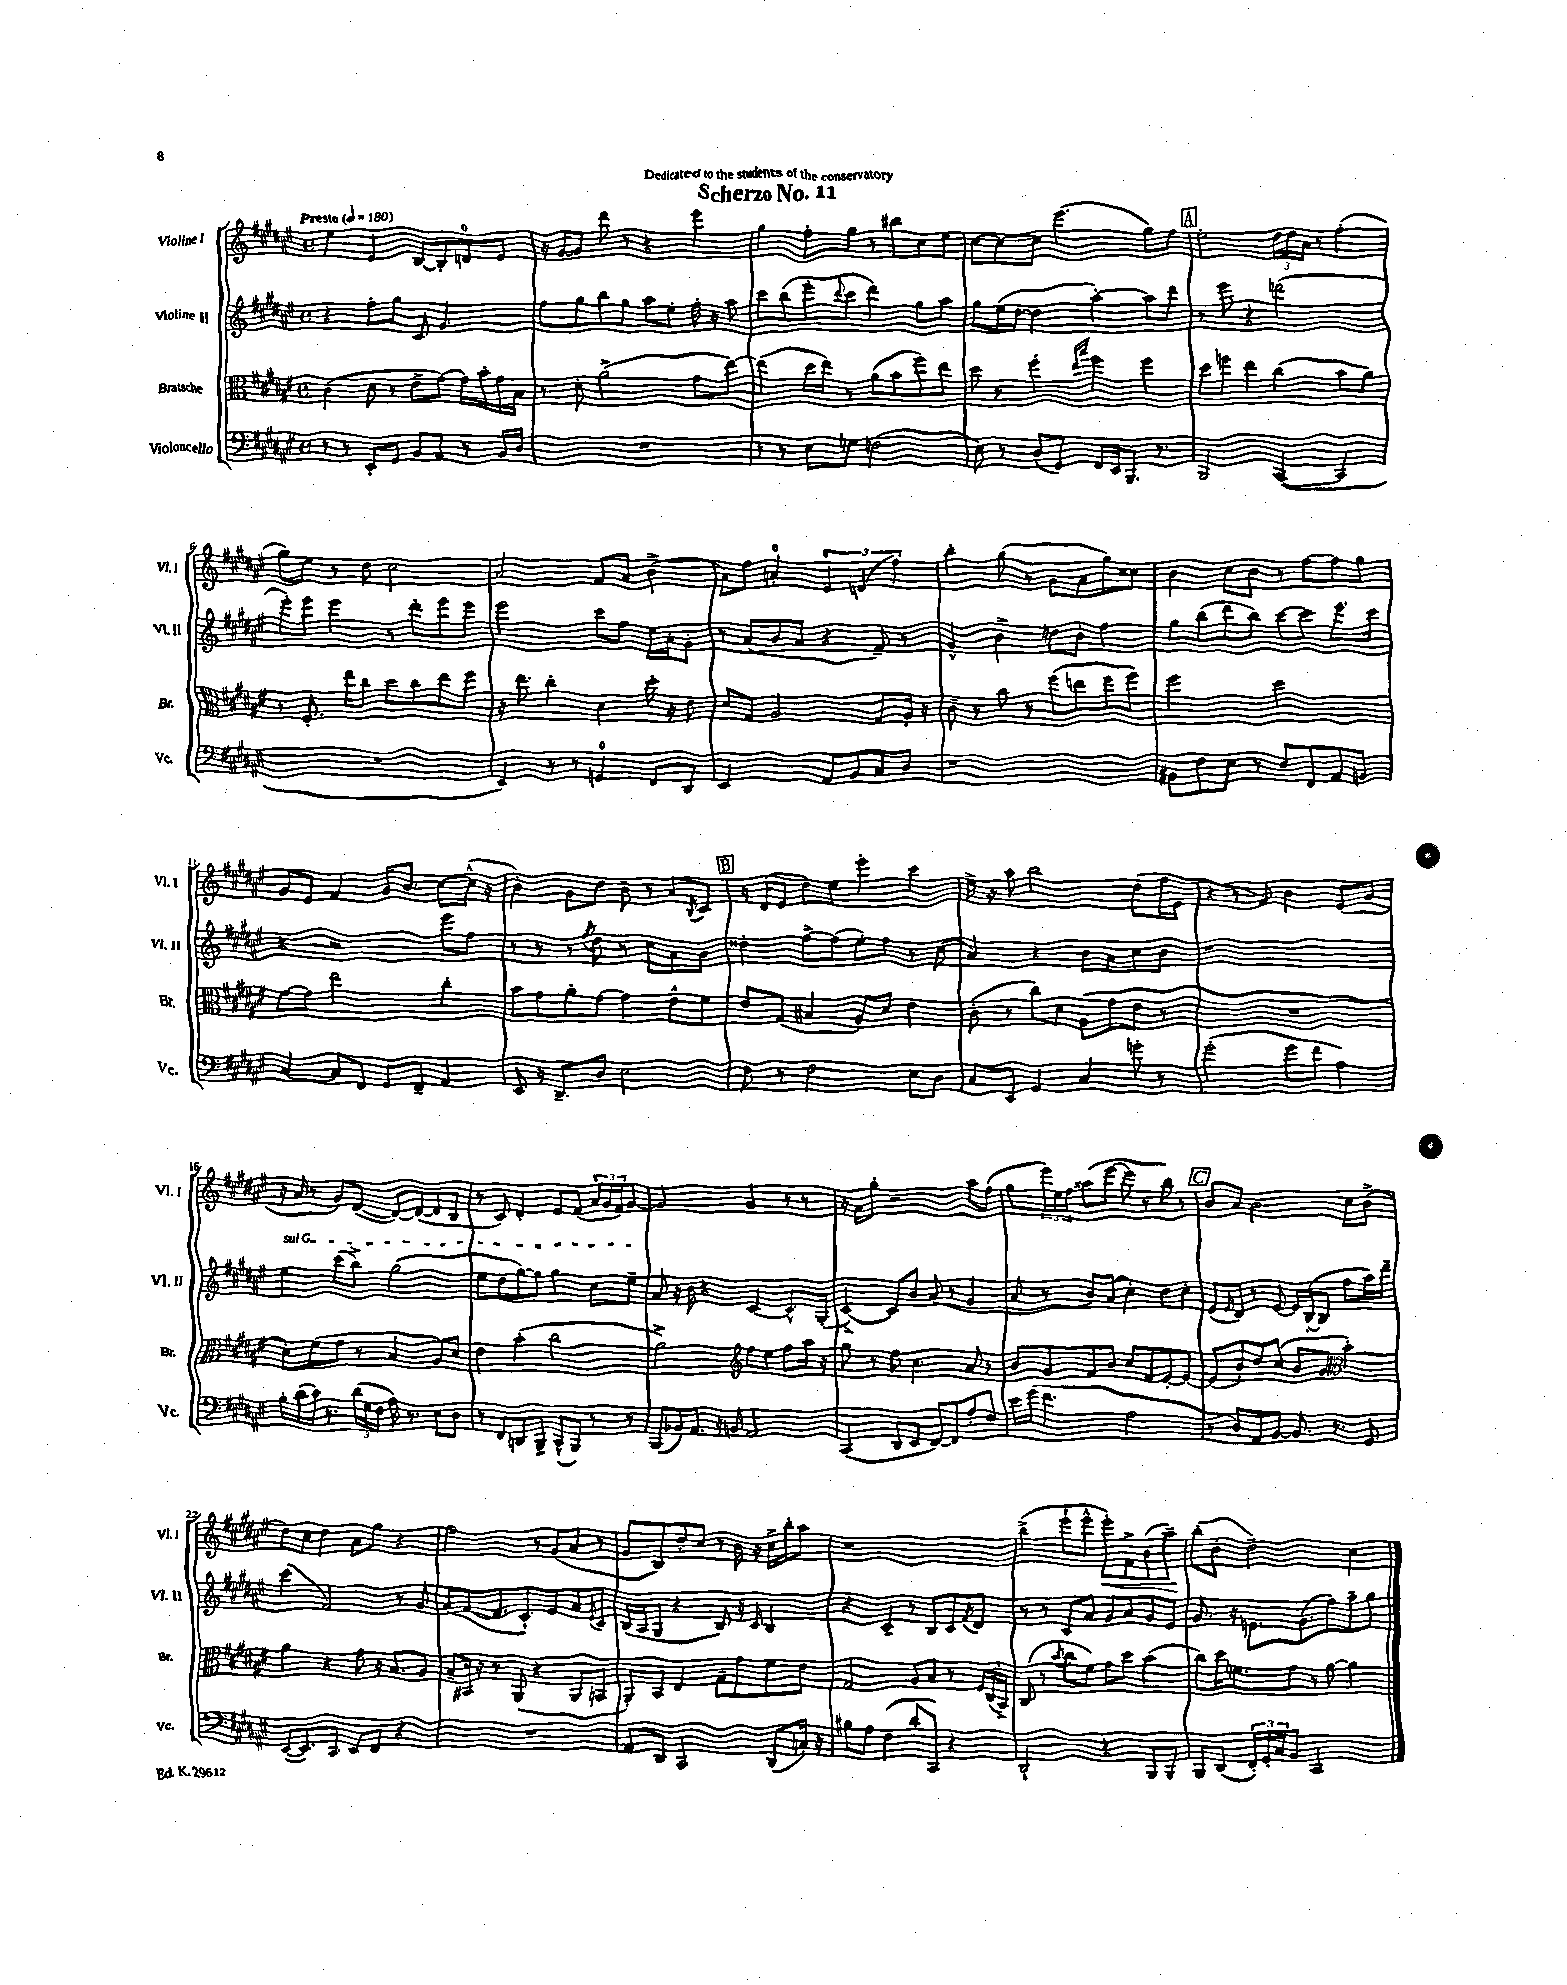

**kern	**kern	**kern	**kern
*staff4	*staff3	*staff2	*staff1
*clefF4	*clefC3	*clefG2	*clefG2
*k[f#c#g#d#a#e#]	*k[f#c#g#d#a#e#]	*k[f#c#g#d#a#e#]	*k[f#c#g#d#a#e#]
*M4/4	*M4/4	*M4/4	*M4/4
*met(c)	*met(c)	*met(c)	*met(c)
*MM180	*MM180	*MM180	*MM180
8r	(4c#\	4r	4ee#\
8r	.	.	.
8EE#'/L	8d#\	8ff#'\L	4e#/
8GG#/J	8r	8gg#\J	.
8BB/L	8e#^\L	8c#/	[8B/L
8AA#/J	[8g#\J)	4.g#/	8B'/]
8r	16g#\]LL	.	8d/
.	16b'\	.	.
16BB/LL	16g#\	.	8e#/J
16D#/JJ	16B\JJ	.	.
=	=	=	=
1r	8r	8ff#\L	16r
.	.	.	[16g#/LK
.	8d#'\	8gg#\	8g#/]J
.	(2a#^\	8bb\	8ddd#\
.	.	8gg#\J	8r
.	.	8aa#\L	4r
.	.	8ee#'\J	.
.	8g#\L	16ff#'\	4eee#\
.	.	16r	.
.	[8ee#\J)	8aa#\	.
=	=	=	=
8r	(4ee#\]	8ccc#\L	4gg#\
8r	.	(8bb\	.
8E#\L	16dd#\LL	8eee#'\	8ff#'\L
.	16ee#\JJ)	.	.
.	.	8qqddd#/	.
8G\J	8r	8ccc#\J	8gg#\J
(2F\	(8a#\L	4ddd#\)	8r
.	8b\	.	8bb#\L
.	8ff#\)	8gg#\L	8cc#\
.	8ee#\J	8aa#\J	8ee#\J
=	=	=	=
8E#\)	8dd#\	8gg#\L	[8cc#\L
8r	8r	(16ee#\L	8cc#\_
.	.	[16dd#\JJ	.
(8D#/L	4ff#'\	4dd#\]	8cc#\]J
8GG#/J)	.	.	(4.eee#\
.	16qqee#/LL	.	.
.	16qqbb/JJ	.	.
16FF#/LL	4ff#\	[4aa#'\)	.
16EE#/J	.	.	.
8.BBB/J	.	.	.
.	4ff#\	8aa#\]L	8gg#\L)
8.r	.	.	.
.	.	8ddd#\J	8ff#\J
=	=	=	=
2BBB/	8dd#\L	8r	2ee#'\
.	8ff\J	8eee#\	.
.	4ee#\	4r	.
([4CC#/	(4cc#\	(2ddd\	24dd#\LL
.	.	.	24dd#\
.	.	.	24a#\JJ
.	.	.	8r
4CC#/]	8b\L	.	(4ff#'\
.	8a#\J)	.	.
=	=	=	=
1r	8r	8eee#'\L)	8gg#\L)
.	8.F#'/	8eee#\J	8ee#\J
.	.	4eee#\	8r
.	16ee#\LK	.	.
.	8cc#\J	.	8dd#\
.	8dd#\L	8r	2cc#\
.	8cc#\	8ddd#'\L	.
.	8ee#\	8eee#\	.
.	8ff#\J	8eee#\J	.
=	=	=	=
4EE#/)	16r	2eee#\	2a#/
.	8.ee#\	.	.
8r	4cc#'\	.	.
8r	.	.	.
4GG/	4d#\	8ccc#\L	8f#/L
.	.	8ff#\J	8a#/J
8FF#/L	16dd#'\	16ee#\LL	(4b^\
.	16r	16a#'\J	.
8DD#/J	8e#\	8g#'\J	.
=	=	=	=
2EE#/	8d#/L	8r	8a#\L)
.	8G#/J	(8a#/L	8ff#\J
.	2A#/	8b/	4a'/
.	.	8a#/J	.
8AA#/L	.	4r	6e#/
8BB/	.	.	.
.	.	.	(6d/
8C#/	8G#/L	8f#~/)	.
.	.	.	6ff#\)
8D#/J	16A#'/Jk	8r	.
.	16r	.	.
=	=	=	=
1r	8c#~\	4g#^^/	4bb'\
.	8r	.	.
.	8cc#\	4b^\	(8gg#\
.	8r	.	8r
.	(8ff#\L	8dd\L	8g#\L
.	8ee\	8b'\J	8a#\
.	8ff#\	4ff#\	8gg#\)
.	8ff#\J)	.	8cc##\J
=	=	=	=
8BB#\L	2ff#\	8gg#\L	4b\
8F#\	.	(8bb\	.
8E#\J	.	8ddd#\	8cc#\L
8r	.	8bb\J)	8b\J
8F#/L	2dd#\	[8ccc#\L	8r
8FF#/	.	8ccc#\]J	[8ff#\L
8AA#/	.	8.eee#\L	8ff#\]
8BB/J	.	.	8gg#\J
.	.	16ccc#\Jk	.
=	=	=	=
[4C#/	[8g#\L	4r	8g#/L
.	8g#\]J	.	8e#/J
8C#/]L	2ee#\	2r	4f#/
8FF#/J	.	.	.
8GG#/L	.	.	16g#/LK
.	.	.	8.b/J
8FF#~/J	.	.	.
4AA#/	4cc#'\	8eee#\L	[8cc#\L
.	.	8ff#\J	(16cc#^^\]Jk
.	.	.	16r
=	=	=	=
8EE#/	8b\L	8r	4b'\)
16r	8g#\	8r	.
8.DD#~/L	.	.	.
.	8a#'\	8r	8g#\L
.	.	8qff#/	.
8D#/J	[8g#\J	8dd#\	8dd#\J
2E#\	4g#\]	8r	8b~\
.	.	8cc#\L	8r
.	8e#^^\L	8a#\	8a#/L
.	.	.	8qB/
.	8f#\J	8b\J	8c#/J
=	=	=	=
8F#\	8e#/L	4dd##'\	16r
.	.	.	(16d#/LK
8r	(8G#/J	.	8e#/J
2F#\	4B#/	[8ff#^\L	8dd#\L)
.	.	(8ff#\]J	8ee#\J
.	8A#/L)	8ee#'\L)	4eee#'\
.	8d#/J	8ff#\J	.
8E#\L	4e#\	8r	4ccc#\
8D#\J	.	(8cc#\	.
=	=	=	=
8C#/L	(8c#'\	4a#/)	16ee#^\
.	.	.	16r
8EE#/J	8r	.	8aa#\
4GG#/	8cc#\L)	4r	2bb\
.	8d#\J	.	.
4C#/	(8A#\L	8b\L	.
.	8g#\	8a#\	.
8g'\	8e#\J	8cc#\	(8dd#\L
8r	8r	8b\J	16ff#\L
.	.	.	16e#\JJ
=	=	=	=
(2g#'\	1r	1r	4r
.	.	.	8r
.	.	.	8f#/)
8g#\L	.	.	4b\
8f#\J	.	.	.
4A#\)	.	.	(8e#/L
.	.	.	8g#/J
=	=	=	=
16B'\LL	8d#'\L)	4ee#\	16r
(16d#\	.	.	16a#/
16c#\JJ)	(8f#\	.	8r
8.r	.	.	.
.	8g#\J	(8ccc#\L	8g#/L)
(24d#\LL	8r	8bb^\J)	([8d#/J
24G#\	.	.	.
24F#\JJ	.	.	.
16A#\)	4B/	(2gg#\	8d#/_L)
8.r	.	.	.
.	.	.	(8d#/_
8E#\L	8A#/L)	.	8d#/]
8D#\J	8d#/J	.	8B/J
=	=	=	=
8r	4e#\	8ee#\L	8r
8FF#/L	.	8dd#\	8c#/)
8DD/	(4b'\	[8gg#\)	4d#'/
8BBB~/J	.	8gg#\]J	.
(8CC#^^/L	2cc#\	4gg#\	8e#/L
8BBB/J)	.	.	(8f#/J
8r	.	8cc#\L	24a#/LL
.	.	.	24g#/
.	.	.	24f#/J)
8r	.	8ee#~\J	[8g#/J
=	=	=	=
(8BBB/L	2a#^\)	8a#/	2g#/]
16BB-/K)	.	16r	.
8.AA#/J	.	16b\	.
.	.	4r	.
16r	.	.	.
16BB/	.	.	.
*	*clefG2	*	*
2AA#/	8ff#\L	[4c#/	4g#/
.	8ee#\J	.	.
.	8ff#\L	8.c#^^/]L	8r
.	16aa#\Jk	.	8r
.	16r	(16G#'/Jk	.
=	=	=	=
(4CC#/	8gg#\	[4c#^/)	16r
.	.	.	16a#\LK
.	8r	.	8gg#'\J
8DD#/L	8ff#\	8c#/]L	2r
8EE#/J	4.cc#\	8b/J	.
[8FF#/L)	.	(8a#/	.
8FF#/]	.	8r	.
8A#'/	8a#/	4g#/	8aa#\L
8F#/J	8r	.	(8ff#\J
=	=	=	=
16e#\LL	8b/L	8a#/	8gg#\L
(16g#\JJ	.	.	.
4.f#\	8g#/	8r	24eee#\L)
.	.	.	24ee#\
.	.	.	24ff#\JJ
.	8f#/	8b/L)	(8aa##\L
.	8b/J	(8a#/J	[8eee#\J
2A#\	8cc#/L	4cc#'\)	8eee#\]
.	8f#/	.	8r
.	[8e#'/	8dd#\L	8bb\)
.	8e#/_J	8cc#'\J	8r
=	=	=	=
8r	(8e#/]L	(8e#/L	8b/L
.	.	16qqe#/	.
8D#/L)	8b'/)	8d#/J)	8a#/J
8AA#/	8dd#/	8r	2b\
[8BB/J	(8cc#/J	[8e#/	.
8.BB/]	8b/L	16e#/]LL	.
.	.	([16B'/J	.
.	8g#/J	8B/]J	.
8.r	.	.	.
*	*clefC3	*	*
.	4b'\)	8ff#\L	8cc#\L
8GG#/	.	16aa#\L)	(8b^\J
.	.	16ddd#~\JJ	.
=	=	=	=
([8EE#/L	4a#\	(4ccc#\	8dd#\L)
8.EE#/])	.	.	8cc#\J
.	4r	2f#/)	4dd#\
8.CC#/J	.	.	.
8EE#/L	8g#\	.	8a#\L
8FF#/J	16r	.	8gg#\J
.	8.B/L	.	.
4r	.	8r	4r
.	8A#/J	8g#/	.
=	=	=	=
1r	8B~/L	(8a#/L	2ff#\
.	16BB#/Jk	[8f#/	.
.	16r	.	.
.	8r	8.f#/]	.
.	(8AA#/	.	.
.	.	8.c#'/)	.
.	4r	.	8r
.	.	8e#/	(8g#/L
.	8AA#/L	8a#/	8a#/J
.	.	8qe#/	.
.	8BB/J	8c#/J	8r
=	=	=	=
8AA#/L	8AA#'/L)	(16B/LL	8g#/L
.	.	16A#/J	.
8DD#/J	8BB/J	8G#/J	8B/)
2CC#/	4E#/	4r	8dd#'/
.	.	.	8cc#/J
.	8G#~\L	8B/)	8r
.	8g#\	16r	16b\
.	.	16c#/	16r
(8DD#/L	8f#\	4B/	16cc#^\LL
.	.	.	16bb'\J
16C'/Jk)	8e#\J	.	8aa#\J
16r	.	.	.
=	=	=	=
8B#\L	2G#/	4r	1r
8A#\J	.	.	.
(4F#\	.	4c#~/	.
8d#'/L	8A#/L	8r	.
8CC#/J)	8B/J	8B/L	.
4r	8r	8c#/	.
.	.	8qf#/	.
.	24F#/LL	8d#/J	.
.	(24C#/	.	.
.	24BB^/JJ)	.	.
=	=	=	=
2DD#`/	(8C#/	8r	(4bb^\
.	8r	8r	.
.	8qb/	.	.
.	8cc#\L	8c#/L	8eee#`\L
.	8f#\J)	8a#/J	8eee#^^\J
4r	8g#\L	8g#/L	8eee#'\L)
.	8dd#\J	8a#/	8f#^\
8BBB/L	(4b\	8g#/	(8b\
8BBB/J	.	8e#/J	8aa#~\J)
=	=	=	=
8BBB/L	8cc#\L)	8.g#/	(8bb'\L
(8DD#/J	16dd#\K	.	8b'\J
.	8.f\	16r	.
24FF#'/LL)	.	8.e\L	2dd#~\)
24GG#'/	.	.	.
24C#/J	.	.	.
8BB/J	8g#\J	.	.
.	.	(8.g#\	.
2CC#/	8r	.	.
.	[8a#\	8ff#\)	.
.	4a#\]	8aa#~\	4cc#\
.	.	8gg#\J	.
==	==	==	==
*-	*-	*-	*-
